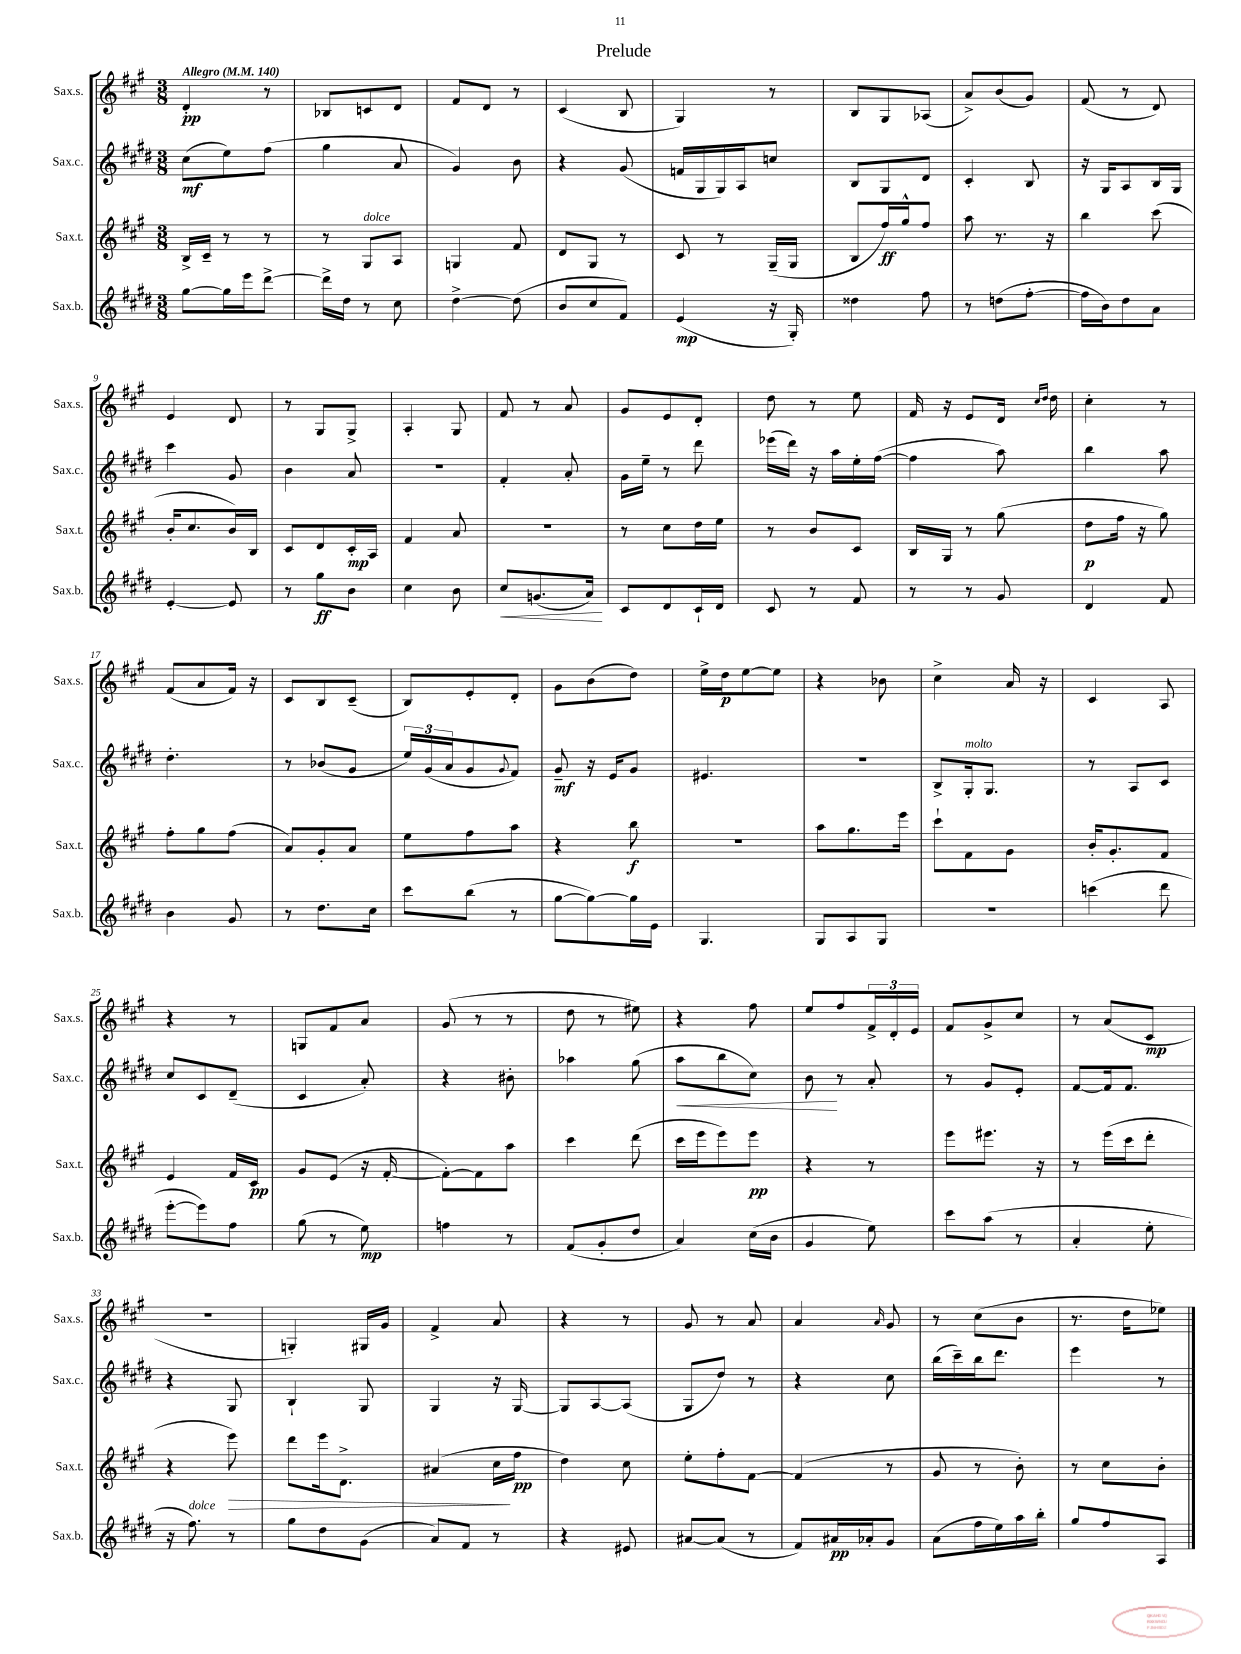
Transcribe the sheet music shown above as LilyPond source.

\header { title = "Prelude" }
<<
\new StaffGroup <<
\new Staff = "s0" \with { instrumentName = "Sax.s." shortInstrumentName = "Sax.s." } {
    \clef treble \key a \major \numericTimeSignature \time 3/8 \tempo "Allegro" 4 = 140
    d'4-.\pp r8 |
    bes8 c'8 d'8 |
    fis'8 d'8 r8 |
    cis'4( b8 |
    gis4) r8 |
    b8 gis8 aes8( |
    a'8->) b'8( gis'8) |
    fis'8( r8 d'8) |
    e'4 d'8 |
    r8 gis8 gis8-> |
    a4-. gis8 |
    fis'8 r8 a'8 |
    gis'8 e'8 d'8-. |
    d''8 r8 e''8 |
    fis'16 r16 e'8 d'16 \grace { cis''16 d''16 } d''16 |
    cis''4-. r8 |
    fis'8( a'8 fis'16) r16 |
    cis'8 b8 cis'8--( |
    b8) e'8-. d'8-. |
    gis'8 b'8( d''8) |
    e''16-> d''16\p e''8~ e''8 |
    r4 bes'8 |
    cis''4-> a'16 r16 |
    cis'4 a8 |
    r4 r8 |
    g8 fis'8 a'8 |
    gis'8( r8 r8 |
    d''8 r8 eis''8) |
    r4 fis''8 |
    e''8 fis''8 \tuplet 3/2 { fis'16-> d'16-. e'16 } |
    fis'8 gis'8-> cis''8 |
    r8 a'8( cis'8\mp |
    R4. |
    g4-.) gis16 gis'16 |
    fis'4-> a'8 |
    r4 r8 |
    gis'8 r8 a'8 |
    a'4 \grace { a'16 } gis'8 |
    r8 cis''8( b'8 |
    r8. d''16 ees''8) \bar "|." |
}
\new Staff = "s1" \with { instrumentName = "Sax.c." shortInstrumentName = "Sax.c." } {
    \clef treble \key e \major \numericTimeSignature \time 3/8
    cis''8\mf( e''8) fis''8( |
    gis''4 a'8 |
    gis'4) b'8 |
    r4 gis'8( |
    f'16 gis16 gis16) a16 c''8 |
    b8 gis8 dis'8 |
    cis'4-. b8 |
    r16 gis16 a8 b16 gis16 |
    cis'''4 gis'8 |
    b'4 a'8 |
    R4. |
    fis'4-. a'8-. |
    gis'16 e''16-- r8 dis'''8 |
    ees'''16( dis'''16) r16 a''16 e''16-. fis''16~( |
    fis''4 a''8) |
    b''4 a''8 |
    dis''4.-. |
    r8 bes'8( gis'8 |
    \tuplet 3/2 { e''16) gis'16( a'16 } gis'8 \appoggiatura { gis'8 } fis'8) |
    gis'8--\mf r16 e'16 gis'8 |
    eis'4. |
    R4. |
    b8-> gis16-.^\markup { \italic "molto" } gis8. |
    r8 a8 cis'8 |
    cis''8 cis'8 dis'8--( |
    cis'4 a'8-.) |
    r4 bis'8-. |
    aes''4 gis''8( |
    a''8\< b''8 cis''8) |
    b'8\! r8 a'8-. |
    r8 gis'8 e'8-. |
    fis'8~ fis'16 fis'8. |
    r4 gis8 |
    b4-! gis8 |
    gis4 r16 gis16~ |
    gis8 a8~ a8( |
    gis8 dis''8) r8 |
    r4 cis''8 |
    b''16( cis'''16--) b''16 dis'''8. |
    e'''4 r8 \bar "|." |
}
\new Staff = "s2" \with { instrumentName = "Sax.t." shortInstrumentName = "Sax.t." } {
    \clef treble \key a \major \numericTimeSignature \time 3/8
    b16-> cis'16-- r8 r8 |
    r8 gis8^\markup { \italic "dolce" } a8 |
    g4 fis'8 |
    d'8 gis8 r8 |
    cis'8 r8 gis16--( gis16 |
    b8 fis''16\ff) gis''16-^ fis''8 |
    a''8 r8. r16 |
    b''4 cis'''8( |
    b'16-. cis''8. b'16) b16 |
    cis'8 d'8 cis'16-.\mp a16 |
    fis'4 a'8 |
    R4. |
    r8 cis''8 d''16 e''16 |
    r8 b'8 cis'8 |
    b16 gis16 r8 gis''8( |
    d''8\p fis''16 r16 gis''8) |
    fis''8-. gis''8 fis''8( |
    a'8) gis'8-. a'8 |
    e''8 fis''8 a''8 |
    r4 b''8\f |
    R4. |
    a''8 gis''8. e'''16 |
    cis'''8-! fis'8 gis'8 |
    b'16-. gis'8.-. fis'8 |
    e'4 fis'16 cis'16\pp |
    gis'8 e'8( r16 fis'16~-. |
    fis'8~-.) fis'8 a''8 |
    cis'''4 d'''8( |
    cis'''16 e'''16 e'''8) e'''8\pp |
    r4 r8 |
    e'''8 eis'''8. r16 |
    r8 e'''16( cis'''16 d'''8-. |
    r4 e'''8\>) |
    d'''8 e'''16 d'8.-> |
    ais'4( cis''16\! fis''16\pp |
    d''4) cis''8 |
    e''8-. fis''8-. fis'8~ |
    fis'4( r8 |
    gis'8 r8 b'8-.) |
    r8 cis''8 b'8-. \bar "|." |
}
\new Staff = "s3" \with { instrumentName = "Sax.b." shortInstrumentName = "Sax.b." } {
    \clef treble \key e \major \numericTimeSignature \time 3/8
    gis''8~ gis''16 e'''16 dis'''8~-> |
    dis'''16-> dis''16 r8 cis''8 |
    dis''4~-> dis''8( |
    b'8 cis''8 fis'8) |
    e'4\mp( r16 gis16-.) |
    disis''4 fis''8 |
    r8 d''8( fis''8~-. |
    fis''16 b'16) dis''8 a'8 |
    e'4~-. e'8 |
    r8 gis''8\ff b'8 |
    cis''4 b'8 |
    cis''8\< g'8.( a'16\!) |
    cis'8 dis'8 cis'16-! dis'16 |
    cis'8 r8 fis'8 |
    r8 r8 gis'8 |
    dis'4 fis'8 |
    b'4 gis'8 |
    r8 dis''8. cis''16 |
    cis'''8 b''8( r8 |
    gis''8~ gis''8~) gis''16 e'16 |
    gis4. |
    gis8 a8 gis8 |
    R4. |
    c'''4( dis'''8 |
    e'''8~-. e'''8) fis''8 |
    gis''8( r8 e''8\mp) |
    f''4 r8 |
    fis'8( gis'8-. dis''8 |
    a'4) cis''16( b'16 |
    gis'4 e''8) |
    cis'''8 a''8( r8 |
    a'4-. e''8-. |
    r16 fis''8.^\markup { \italic "dolce" }) r8 |
    gis''8 dis''8 gis'8( |
    a'8) fis'8 r8 |
    r4 eis'8 |
    ais'8~ ais'8( r8 |
    fis'8) ais'16\pp aes'16-. gis'8 |
    a'8( fis''16 e''16) a''16 b''16-. |
    gis''8 fis''8 a8 \bar "|." |
}
>>
>>
